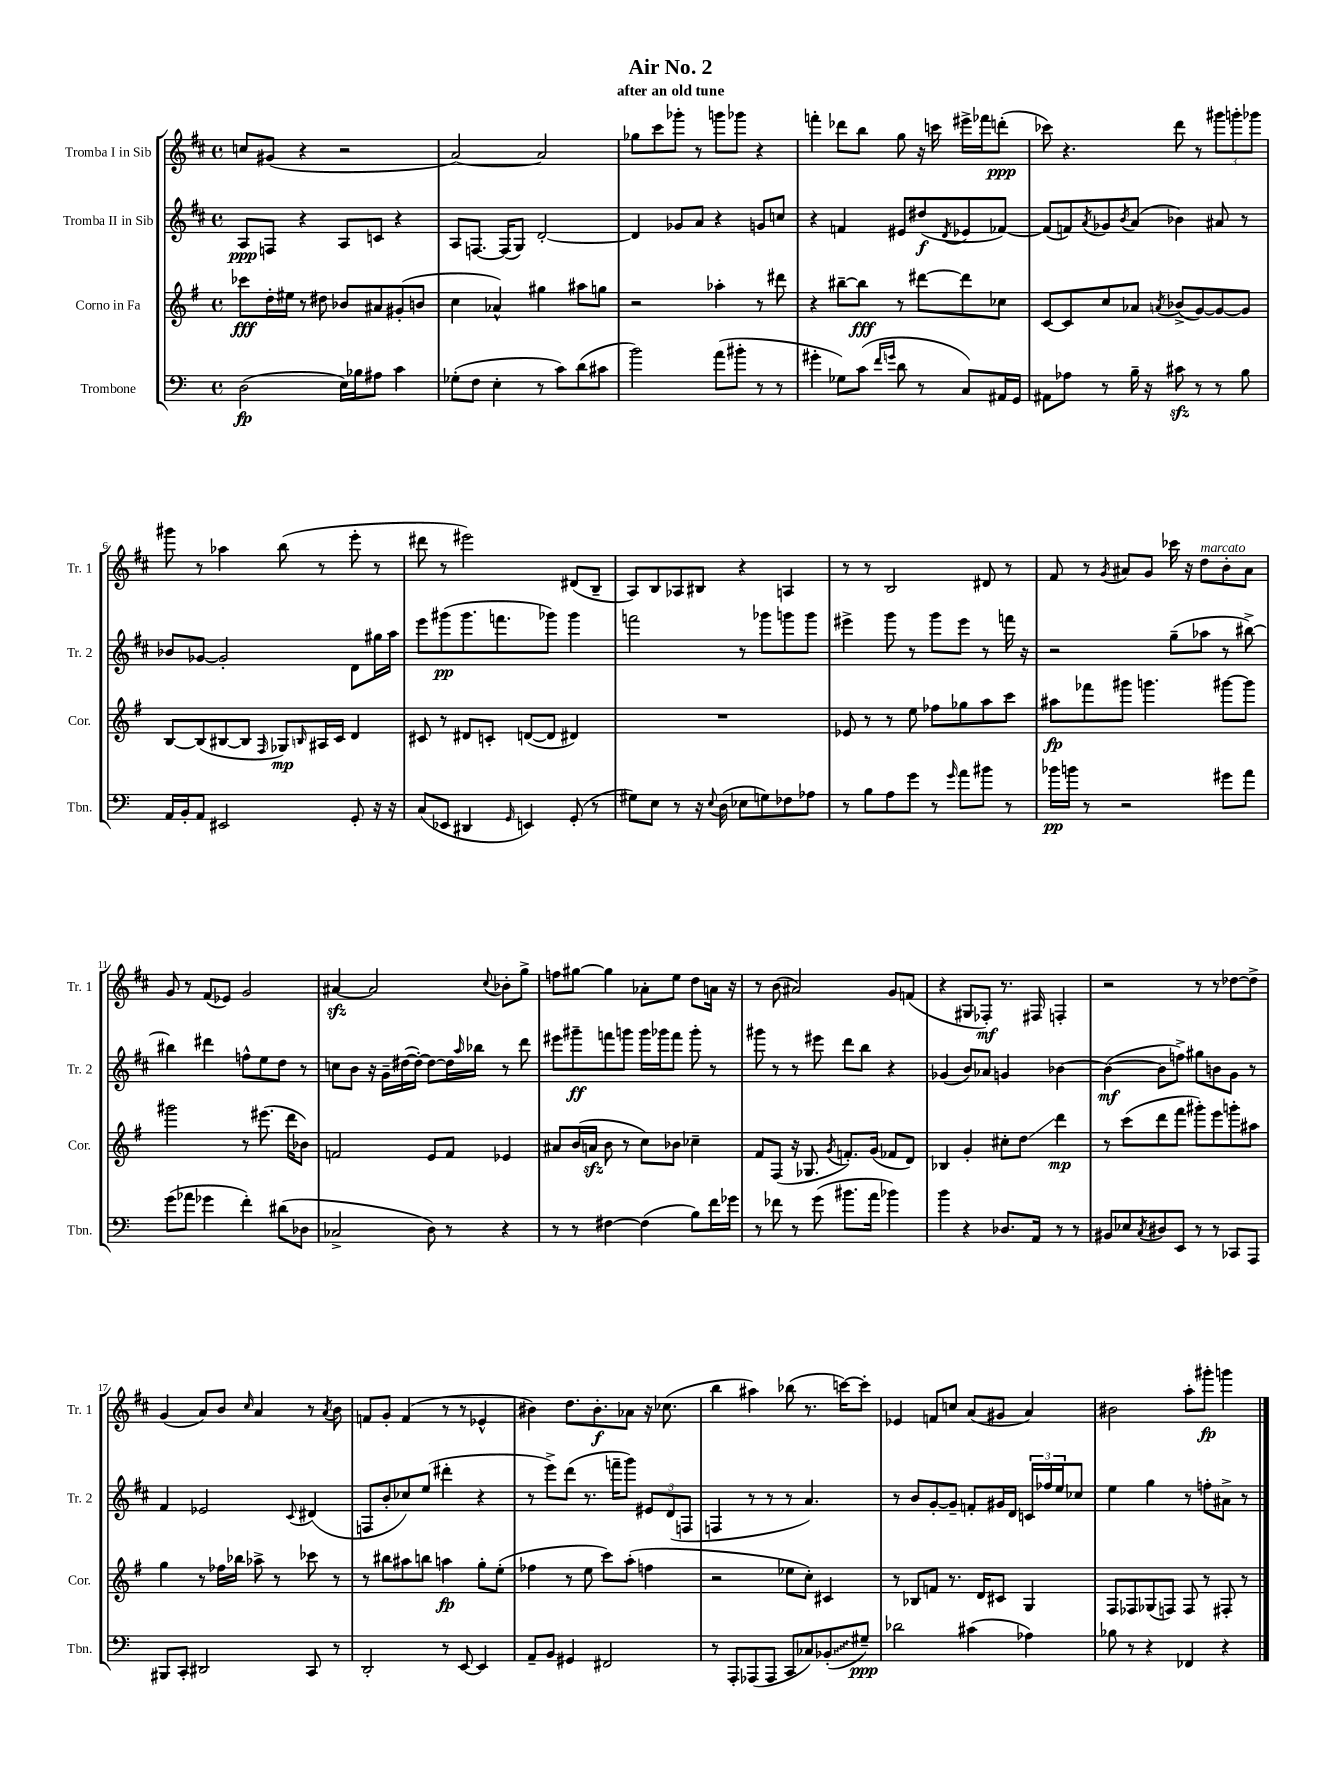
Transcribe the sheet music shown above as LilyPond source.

\header { title = "Air No. 2" subtitle = "after an old tune" }
<<
\new StaffGroup <<
\new Staff = "s0" \with { instrumentName = "Tromba I in Sib" shortInstrumentName = "Tr. 1" } {
    \clef treble \key d \major \defaultTimeSignature \time 4/4
    c''8 gis'8( r4 r2 |
    a'2~) a'2 |
    ges''8 cis'''8 ges'''8-. r8 g'''8 ges'''8 r4 |
    f'''4-. des'''8 b''8 g''8 r16 c'''16 eis'''16-> fes'''16 d'''8-.\ppp( |
    ces'''8) r4. d'''8 r8 \tuplet 3/2 { gis'''8 g'''8-. ges'''8 } |
    gis'''8 r8 aes''4 b''8( r8 e'''8-. r8 |
    dis'''8 r8 eis'''2) dis'8( b8-- |
    a8) b8 aes8 bis8 r4 a4 |
    r8 r8 b2 dis'8 r8 |
    fis'8 r8 \acciaccatura { g'8 } ais'8 g'8 ces'''16 r16 d''8^\markup { \italic "marcato" } b'8-. ais'8 |
    g'8 r8 fis'8( ees'8) g'2 |
    ais'4~\sfz ais'2 \appoggiatura { cis''8 } bes'8-. g''8-> |
    f''8 gis''8~ gis''4 aes'8-. e''8 d''8 a'16 r16 |
    r8 b'8( ais'2) g'8 f'8( |
    r4 gis8 fes8-.\mf) r8. fis16 f4-. |
    r2 r8 r8 des''8~ des''8-> |
    g'4( a'8) b'8 \grace { cis''16 } a'4 r8 \acciaccatura { a'8 } b'8 |
    f'8 g'8-. f'4( r8 r8 ees'4-^ |
    bis'4) d''8. bis'8.-.\f aes'8 r16 ces''8.( |
    b''4 ais''4) bes''8( r8. c'''16~) c'''8-. |
    ees'4 f'8 c''8 a'8( gis'8 a'4) |
    bis'2 a''8-. gis'''8-.\fp g'''4 \bar "|." |
}
\new Staff = "s1" \with { instrumentName = "Tromba II in Sib" shortInstrumentName = "Tr. 2" } {
    \clef treble \key d \major \defaultTimeSignature \time 4/4
    a8\ppp f8 r4 a8 c'8 r4 |
    a8 f8.~ f16( g8) d'2~-. |
    d'4 ges'8 a'8 r4 g'8 c''8 |
    r4 f'4 eis'8 dis''8\f( \acciaccatura { d'8 } ees'8 fes'8~) |
    fes'8( f'8) \acciaccatura { a'8 } ges'8 \acciaccatura { b'8 } a'8( bes'4) ais'8 r8 |
    bes'8 ges'8~ ges'2-. d'8 gis''16 a''16 |
    e'''8 gis'''8\pp( gis'''8. f'''8. ges'''8) ges'''4 |
    f'''2 r8 ges'''8 g'''8 g'''8 |
    eis'''4-> g'''8 r8 g'''8 eis'''8 r8 f'''16 r16 |
    r2 g''8--( aes''8 r8 bis''8~->) |
    bis''4 dis'''4 f''8-^ e''8 d''8 r8 |
    c''8 b'8 r16 g'16-- dis''16~( dis''16~-.) dis''8~ dis''16 \grace { a''16 } bes''16 r8 d'''8 |
    eis'''8 gis'''8--\ff f'''8 g'''8 g'''16 ges'''16 f'''8 ges'''8-. r8 |
    gis'''8 r8 r8 eis'''8 d'''8 b''8 r4 |
    ges'4( b'8) aes'8 g'4 bes'4~ |
    bes'4~\mf( bes'8 f''8->) gis''8 b'8 g'8 r8 |
    fis'4 ees'2 \appoggiatura { cis'8 } dis'4( |
    f8 b'8-. ces''8) e''8( dis'''4-. r4 |
    r8 e'''8->) d'''8( r8. f'''16-- g'''8) \tuplet 3/2 { eis'8 d'8( f8 } |
    f4 r8 r8 r8 a'4.) |
    r8 b'8 g'8~-. g'8-- f'8-. gis'16 d'16 \tuplet 3/2 { c'16 fes''16 e''16 } ces''8 |
    e''4 g''4 r8 f''8-. ais'8-> r8 \bar "|." |
}
\new Staff = "s2" \with { instrumentName = "Corno in Fa" shortInstrumentName = "Cor." } {
    \clef treble \key g \major \defaultTimeSignature \time 4/4
    ces'''8\fff d''16-. eis''16 r8 dis''8 bes'8 ais'8 gis'8-.( b'8 |
    c''4 aes'4-^) gis''4 ais''8 g''8 |
    r2 aes''4-. r8 dis'''8 |
    r4 bis''8~-- bis''8\fff r8 dis'''8~ dis'''8 ces''8 |
    c'8~ c'8 c''8 aes'8 \acciaccatura { a'8 } bes'8->( g'8~) g'8~ g'8 |
    b8~ b8( bis8~ bis8 \grace { fis16 } ges8\mp) \grace { b16 } ais16 c'16 d'4 |
    cis'8 r8 dis'8 c'8-. d'8~( d'8 dis'4) |
    R1 |
    ees'8 r8 r8 e''8 fes''8 ges''8 a''8 c'''8 |
    ais''8\fp fes'''8 gis'''8 g'''4. gis'''8~ gis'''8 |
    gis'''2 r8 eis'''8.( d'''16 bes'8) |
    f'2 e'8 f'8 ees'4 |
    ais'8 b'16( a'16\sfz b'8 r8 c''8) bes'8 ces''4-- |
    fis'8 fis8( r16 ges8. \acciaccatura { g'8 } f'8.-.) g'16( fes'8 d'8) |
    bes4 g'4-. cis''8-. d''8\glissando d'''4\mp |
    r8 c'''8( d'''8 fis'''8 gis'''8-.) e'''8 g'''8-. ais''8 |
    g''4 r8 fes''16 bes''16 aes''8-> r8 ces'''8 r8 |
    r8 bis''8 ais''8 b''8 a''4\fp g''8-. e''8-.( |
    fes''4 r8 e''8 c'''8) a''8-.( f''4 |
    r2 ees''8 c''8-.) cis'4 |
    r8 bes8 f'8 r8. d'16 cis'8 g4 |
    fis8 fes8 ges8( f8) f8 r8 fis8-. r8 \bar "|." |
}
\new Staff = "s3" \with { instrumentName = "Trombone" shortInstrumentName = "Tbn." } {
    \clef bass \key c \major \defaultTimeSignature \time 4/4
    d2\fp( e16) bes16 ais8 c'4 |
    ges8-.( f8 e4-. r8 c'8) d'8( cis'8 |
    b'2) a'8( bis'8-. r8 r8 |
    gis'4-. ges8) c'8( \grace { f'16 g'16 } d'8 r8 c8) ais,16 g,16 |
    ais,8 aes8 r8 b16-- r16 cis'8\sfz r8 r8 b8 |
    a,16 b,16-. a,8 eis,2 g,8-. r16 r16 |
    c8( ees,8 dis,4 \grace { g,16 } e,4) g,8-.( r8 |
    gis8) e8 r8 r16 \appoggiatura { e8 } d16( ees8 g8) fes8 aes8 |
    r8 b8 a8 g'8 r8 \grace { g'16 } a'8 bis'8 r8 |
    bes'16\pp b'16 r8 r2 gis'8 a'8 |
    g'8( aes'8 ges'4 f'4-.) dis'8( des8 |
    ces2-> d8) r8 r4 |
    r8 r8 fis4~ fis4( b8) f'16 ges'16 |
    r8 fes'8 r8 g'8( bis'8. a'16 bes'4) |
    b'4 r4 des8. a,16 r8 r8 |
    bis,8 ees8 \acciaccatura { c8 } dis8 e,8 r8 r8 ces,8 a,,8 |
    bis,,8 c,8-. dis,2 c,8 r8 |
    d,2-. r8 e,8~ e,4 |
    a,8-- b,8 gis,4 fis,2 |
    r8 a,,8-. aes,,8( aes,,8 c,8 ces8) \once \override Glissando.style = #'zigzag bes,8-.\glissando( gis8--\ppp) |
    des'2 cis'4( aes4) |
    bes8 r8 r4 fes,4 r4 \bar "|." |
}
>>
>>
